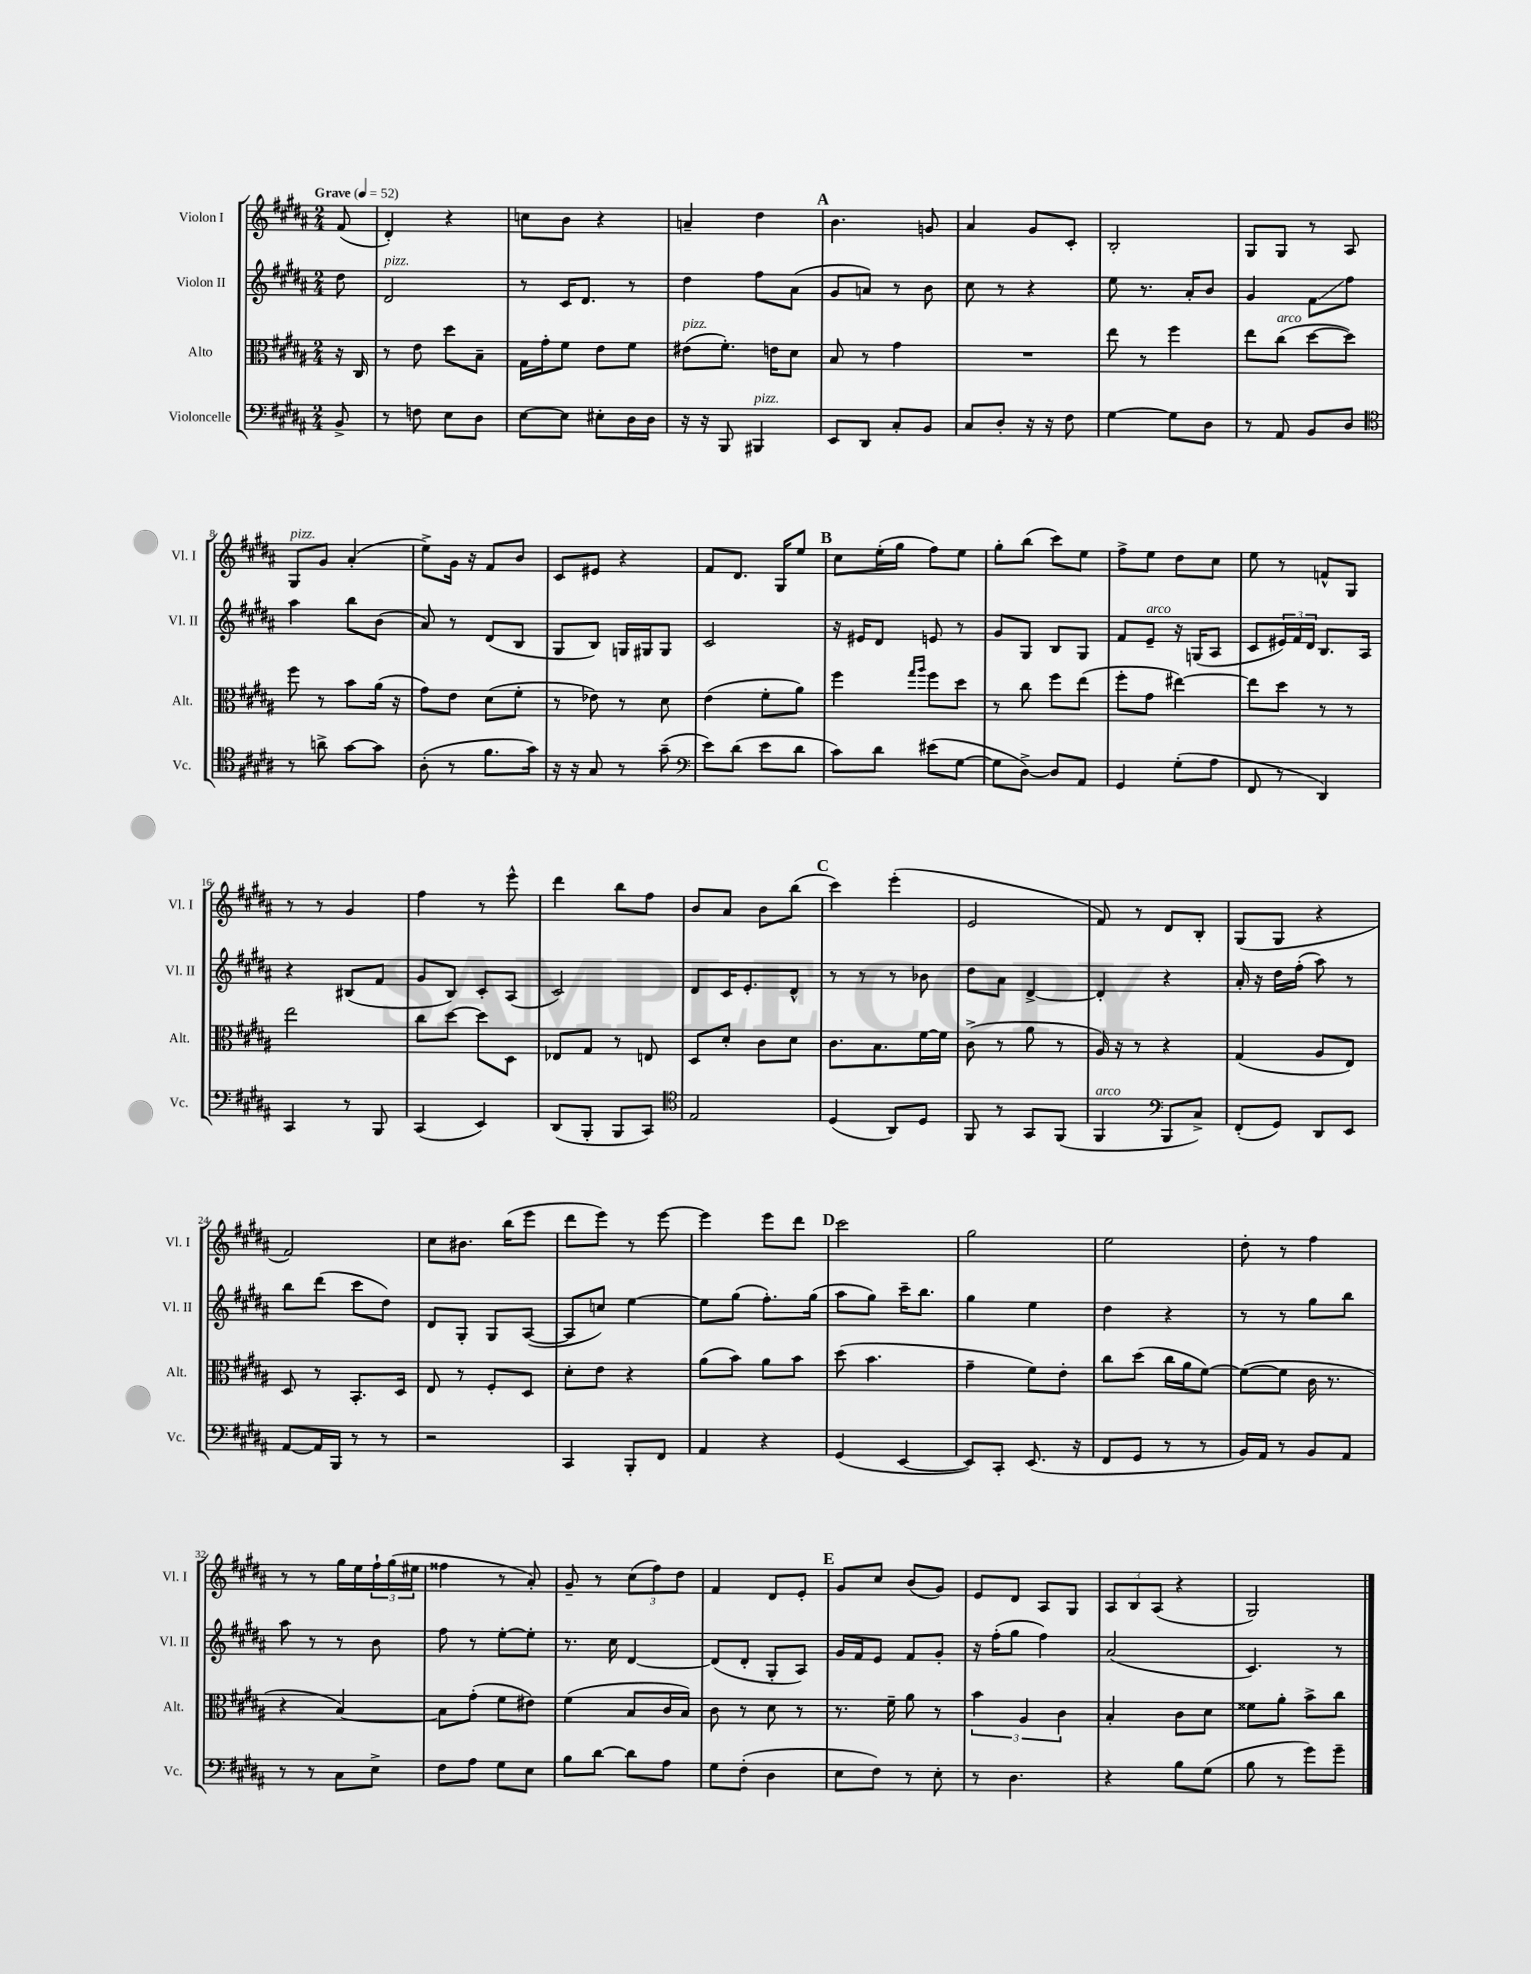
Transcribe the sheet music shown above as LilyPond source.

<<
\new StaffGroup <<
\new Staff = "s0" \with { instrumentName = "Violon I" shortInstrumentName = "Vl. I" } {
    \clef treble \key b \major \numericTimeSignature \time 2/4 \partial 8 \tempo "Grave" 4 = 52
    fis'8( |
    dis'4-.) r4 |
    c''8 b'8 r4 |
    a'4-- dis''4 |
    \mark \markup { \bold "A" } b'4. g'8 |
    ais'4 gis'8 cis'8-. |
    b2-. |
    gis8 gis8 r8 ais8 |
    gis8^\markup { \italic "pizz." } gis'8 ais'4-.( |
    e''8->) gis'16 r16 fis'8 b'8 |
    cis'8 eis'8 r4 |
    fis'8 dis'8. gis16 e''8 |
    \mark \markup { \bold "B" } cis''8 e''16-.( gis''16 fis''8) e''8 |
    gis''8-. b''8( cis'''8) e''8 |
    fis''8-> e''8 dis''8 cis''8 |
    e''8 r8 f'8-^ gis8 |
    r8 r8 gis'4 |
    fis''4 r8 e'''8-^ |
    dis'''4 b''8 fis''8 |
    b'8 ais'8 b'8 b''8( |
    \mark \markup { \bold "C" } cis'''4) e'''4-.( |
    e'2 |
    fis'8) r8 dis'8 b8-. |
    gis8( gis8 r4 |
    fis'2) |
    cis''8 bis'8. b''16( e'''8 |
    dis'''8 e'''8) r8 e'''8~ |
    e'''4 e'''8 dis'''8 |
    \mark \markup { \bold "D" } cis'''2 |
    gis''2 |
    e''2 |
    dis''8-. r8 fis''4 |
    r8 r8 gis''16 e''16 \tuplet 3/2 { fis''16-! gis''16( eis''16 } |
    fisis''4 r8 ais'8-.) |
    gis'8-- r8 \tuplet 3/2 { cis''8( fis''8) dis''8 } |
    fis'4 dis'8 e'8-. |
    \mark \markup { \bold "E" } gis'8 cis''8 b'8( gis'8) |
    e'8 dis'8 ais8 gis8 |
    \tuplet 3/2 { ais8 b8 ais8( } r4 |
    gis2) \bar "|." |
}
\new Staff = "s1" \with { instrumentName = "Violon II" shortInstrumentName = "Vl. II" } {
    \clef treble \key b \major \numericTimeSignature \time 2/4 \partial 8
    dis''8 |
    dis'2^\markup { \italic "pizz." } |
    r8 cis'16 dis'8. r8 |
    dis''4 fis''8 ais'8( |
    \mark \markup { \bold "A" } gis'8 a'8) r8 b'8 |
    cis''8 r8 r4 |
    e''8 r8. ais'16-. b'8 |
    gis'4 fis'8\glissando fis''8 |
    ais''4 b''8 b'8( |
    ais'8) r8 dis'8( b8 |
    gis8 b8) g16 gis16 gis8 |
    cis'2 |
    \mark \markup { \bold "B" } r16 eis'16 dis'8 e'8 r8 |
    gis'8 gis8 b8 gis8 |
    fis'8 e'8--^\markup { \italic "arco" } r16 g16( ais8 |
    cis'8 \tuplet 3/2 { eis'16) fis'16 dis'16 } b8. ais16 |
    r4 bis8( fis'8 |
    gis'8 b8) cis'8-. ais8( |
    cis'2) |
    dis'8 cis'16 e'8.-. dis'8-^ |
    \mark \markup { \bold "C" } r8 r8 r8 bes'8 |
    dis''8 ais'8 dis'4~-> |
    dis'4-. r4 |
    ais'16-. r16 dis''16 fis''16-.( ais''8) r8 |
    b''8 dis'''8( cis'''8 dis''8) |
    dis'8 gis8-. gis8 ais8~( |
    ais8 c''8) e''4~ |
    e''8 gis''8( fis''8.-.) gis''16( |
    \mark \markup { \bold "D" } ais''8 gis''8) cis'''16-- b''8. |
    gis''4 e''4 |
    dis''4 r4 |
    r8 r8 gis''8 b''8 |
    ais''8 r8 r8 b'8 |
    fis''8 r8 e''8~-. e''8-. |
    r8. cis''16 dis'4~ |
    dis'8( dis'8-. gis8-. ais8) |
    \mark \markup { \bold "E" } gis'16 fis'16 e'8 fis'8 gis'8-. |
    r16 fis''16-.( gis''8 fis''4) |
    ais'2( |
    cis'4.) r8 \bar "|." |
}
\new Staff = "s2" \with { instrumentName = "Alto" shortInstrumentName = "Alt." } {
    \clef alto \key b \major \numericTimeSignature \time 2/4 \partial 8
    r16 cis16 |
    r8 e'8 dis''8 b8-- |
    gis16 gis'16-. fis'8 e'8 fis'8 |
    eis'8^\markup { \italic "pizz." }( fis'8.-.) e'16 dis'8 |
    \mark \markup { \bold "A" } b8 r8 gis'4 |
    R2 |
    e''8 r8 fis''4 |
    e''8 cis''8^\markup { \italic "arco" }( dis''8~ dis''8) |
    fis''8 r8 b'8 ais'16( r16 |
    gis'8) e'8 dis'8( fis'8-. |
    r8 ees'8) r8 dis'8 |
    e'4( fis'8-. ais'8) |
    \mark \markup { \bold "B" } fis''4 \grace { gis''16 ais''16 } fis''8 dis''8 |
    r8 cis''8 fis''8 e''8( |
    fis''8-. gis'8 eis''4~) |
    eis''8 dis''8 r8 r8 |
    e''2 |
    cis''8 dis''8~ dis''8 dis8 |
    ees8 gis8 r8 e8 |
    dis8 dis'8-. cis'8 dis'8 |
    \mark \markup { \bold "C" } cis'8. b8. fis'16~ fis'16 |
    cis'8->( r8 ais'8 r8 |
    ais16) r16 r8 r4 |
    gis4( ais8 e8) |
    dis8 r8 b,8.-. dis16 |
    e8 r8 fis8-. dis8 |
    dis'8-. e'8 r4 |
    ais'8( b'8) ais'8 b'8 |
    \mark \markup { \bold "D" } dis''8( b'4. |
    gis'4-- fis'8) e'8-. |
    cis''8 dis''8( cis''16 ais'16 fis'8~) |
    fis'8~( fis'8 cis'16 r8. |
    r4 b4~) |
    b8 gis'8-.( fis'8 eis'8) |
    fis'4( b8 cis'16 b16) |
    cis'8 r8 dis'8 r8 |
    \mark \markup { \bold "E" } r8. fis'16-- ais'8 r8 |
    \tuplet 3/2 { b'4 ais4 cis'4 } |
    b4-. cis'8 dis'8 |
    fisis'8 ais'8-. b'8-> cis''8 \bar "|." |
}
\new Staff = "s3" \with { instrumentName = "Violoncelle" shortInstrumentName = "Vc." } {
    \clef bass \key b \major \numericTimeSignature \time 2/4 \partial 8
    b,8-> |
    r8 f8 e8 dis8 |
    e8~ e8 eis8-. dis16 dis16 |
    r16 r16 b,,8 bis,,4^\markup { \italic "pizz." } |
    \mark \markup { \bold "A" } e,8 dis,8 cis8-. b,8 |
    cis8 dis8-. r16 r16 fis8 |
    gis4~ gis8 dis8 |
    r8 ais,8 b,8 dis8 |
    \clef tenor r8 a'8-> gis'8~ gis'8 |
    ais8-.( r8 fis'8. gis'16) |
    r16 r16 gis8 r8 gis'8--( |
    \clef bass e'8) dis'8( e'8 dis'8 |
    \mark \markup { \bold "B" } cis'8) dis'8 eis'8( gis8~ |
    gis8 dis8~->) dis8 ais,8 |
    gis,4 gis8-.( ais8 |
    fis,8 r8 dis,4) |
    cis,4 r8 b,,8 |
    cis,4( e,4) |
    dis,8( b,,8-. b,,8 cis,8) |
    \clef tenor e2 |
    \mark \markup { \bold "C" } dis4( ais,8) dis8 |
    fis,8 r8 gis,8 fis,8( |
    fis,4^\markup { \italic "arco" } \clef bass b,,8 cis8->) |
    fis,8-.( gis,8) dis,8 e,8 |
    ais,8~ ais,16 b,,16 r8 r8 |
    r2 |
    cis,4 b,,8-. fis,8 |
    ais,4 r4 |
    \mark \markup { \bold "D" } gis,4( e,4~ |
    e,8) cis,8-. e,8.( r16 |
    fis,8 gis,8 r8 r8 |
    b,16) ais,16 r8 b,8 ais,8 |
    r8 r8 cis8 e8-> |
    fis8 ais8 gis8 e8 |
    b8 dis'8~ dis'8 ais8 |
    gis8 fis8-.( dis4 |
    \mark \markup { \bold "E" } e8 fis8) r8 e8-. |
    r8 dis4. |
    r4 b8 gis8( |
    b8 r8 gis'8) gis'8-- \bar "|." |
}
>>
>>
